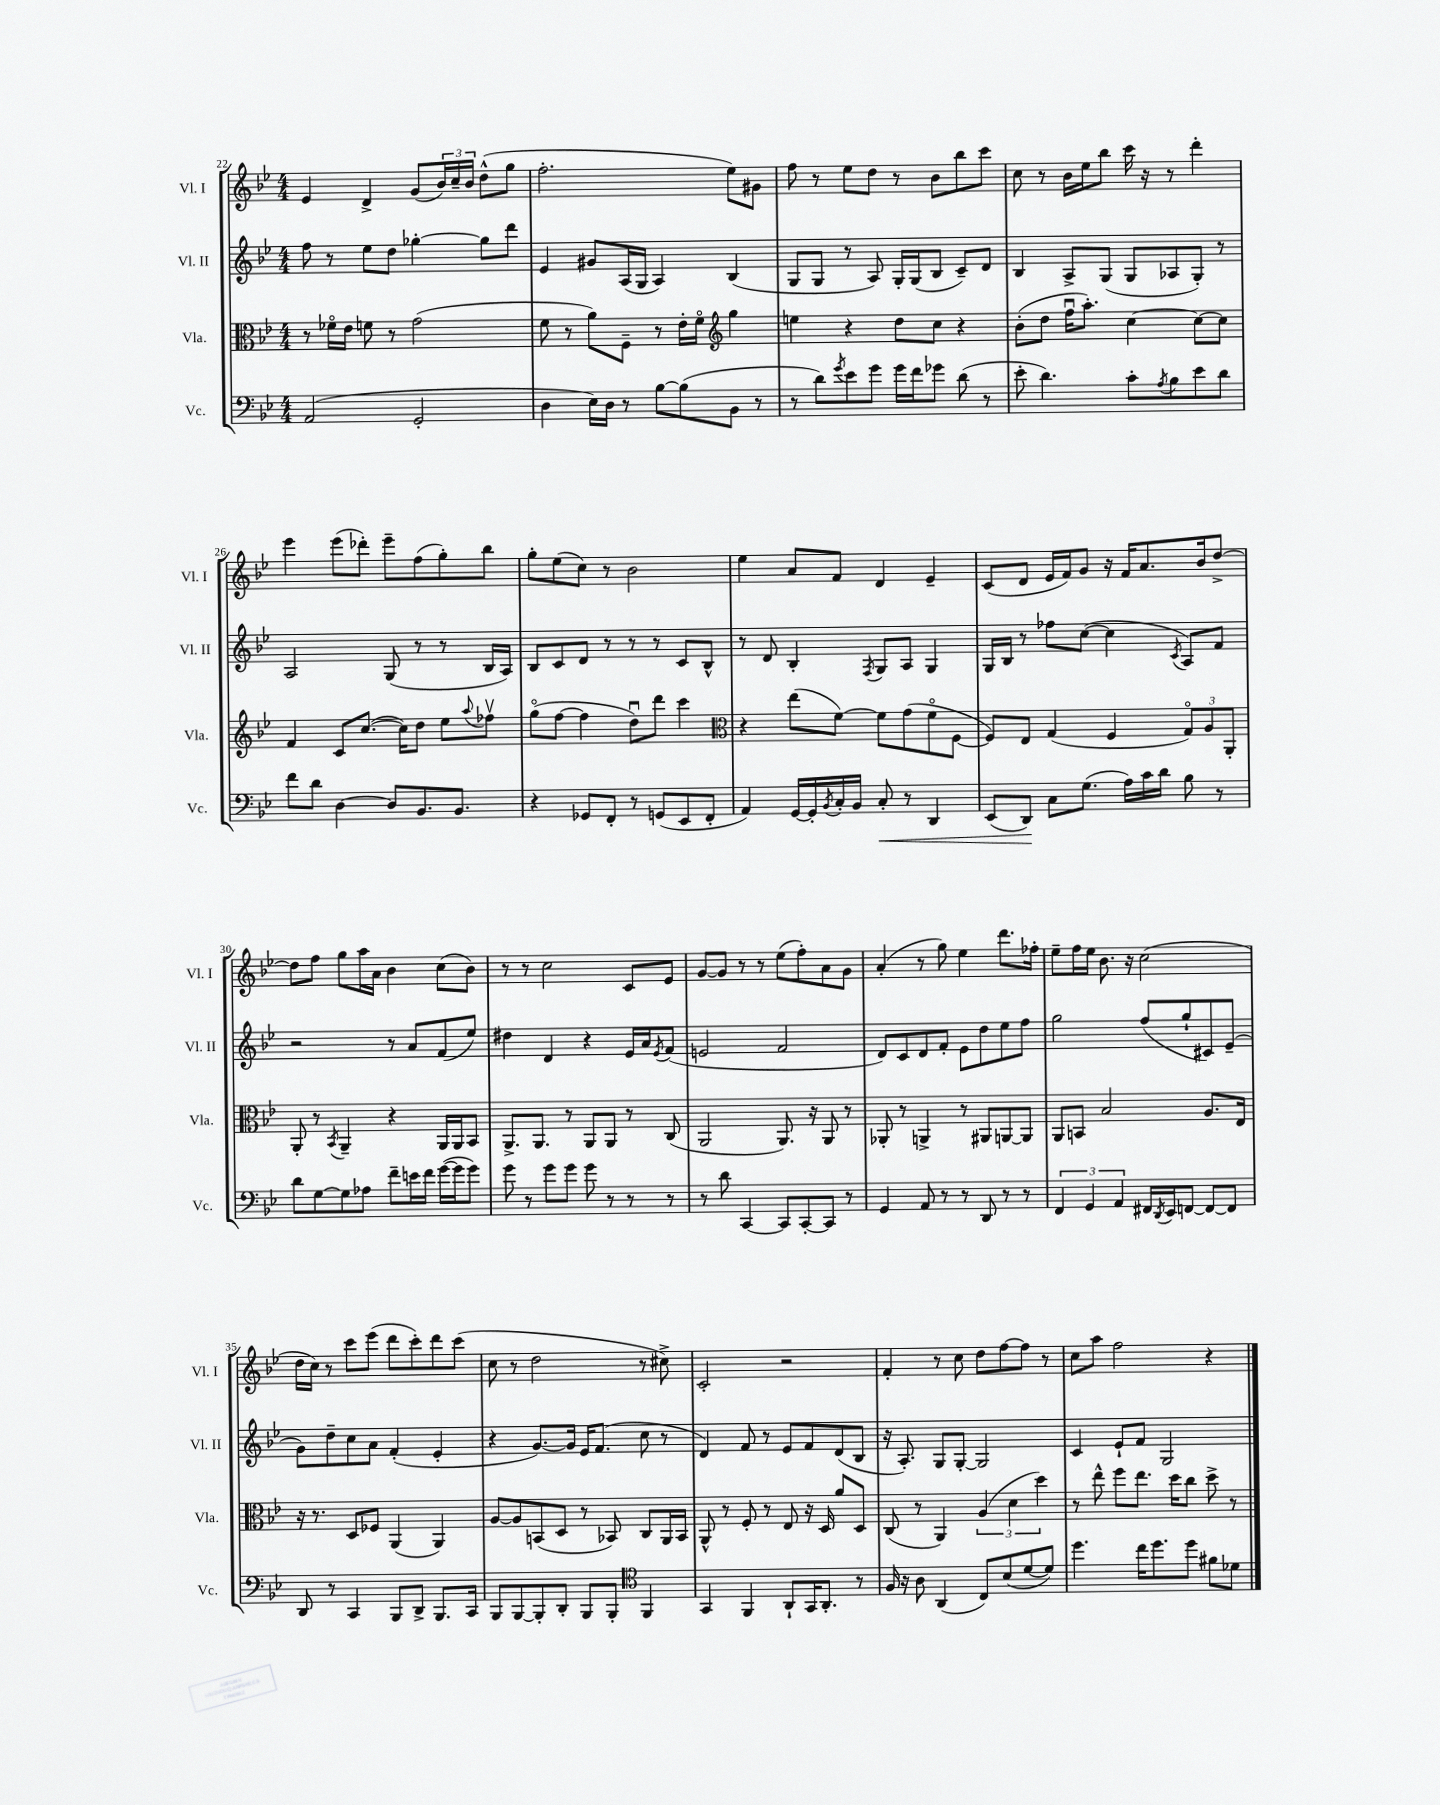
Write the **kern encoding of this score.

**kern	**kern	**kern	**kern
*staff4	*staff3	*staff2	*staff1
*clefF4	*clefC3	*clefG2	*clefG2
*k[b-e-]	*k[b-e-]	*k[b-e-]	*k[b-e-]
*M4/4	*M4/4	*M4/4	*M4/4
(2AA	8r	8ff	4e-
.	16f-o	8r	.
.	16e-	.	.
.	8f	8ee-	4d^
.	8r	8dd	.
2GG'	(2g	[4gg-'	(8g
.	.	.	24b-)
.	.	.	24cc~
.	.	.	24b-
.	.	8gg-]	(8dd^^
.	.	8ddd	8gg
=	=	=	=
4D	8f	4e-	2.ff'
.	8r	.	.
16E-)	8a)	8g#	.
16D	.	.	.
8r	8F~	(16A	.
.	.	16G	.
[8B-	8r	4A)	.
(8B-]	16e-'	.	.
.	16fo	.	.
*	*clefG2	*	*
8BB-	4gg	(4B-	8ee-)
8r	.	.	8g#
=	=	=	=
8r	4ee	8G	8ff
8d)	.	8G	8r
8qg	.	.	.
8e-	4r	8r	8ee-
8g	.	8A)	8dd
16g	8dd	16G'	8r
16f	.	(16G	.
8g-	8cc	8B-	8b-
(8d	4r	8c~)	8bb-
8r	.	8d	8ccc
=	=	=	=
8e-'	(8b-'	4B-	8cc
4.d)	8dd	.	8r
.	16ffu	8A^	16b-
.	8.aa')	.	16ee-
.	.	(8G	8bb-
8c'	[4cc	8G	16ccc
.	.	.	16r
8qA	.	.	.
8B-	.	8A-	8r
8e-	8cc_	8G')	4ddd'
8d	8cc]	8r	.
=	=	=	=
8f	4f	2A	4eee-
8d	.	.	.
[4D	8c	.	(8eee-
.	([8.cc	.	8ddd-')
8D]	.	(8G	8eee-~
.	16cc])	.	.
8.BB-	8dd	8r	(8ff
.	8ee-	8r	8gg')
8.BB-	.	.	.
.	8qqaa	.	.
.	8ff-v	16B-	8bb-
.	.	16A)	.
=	=	=	=
4r	(8ggo	8B-	8gg'
.	[8ff	8c	(8ee-
8GG-	4ff]	8d	8cc)
8FF'	.	8r	8r
8r	8ddu)	8r	2b-
(8GG	8ddd	8r	.
8EE-	4ccc	8c	.
8FF'	.	8B-^^	.
=	=	=	=
*	*clefC3	*	*
4AA)	4r	8r	4ee-
.	.	8d	.
[16GG	(8ee-	4B-'	8a
16GG']	.	.	.
8qBB-	.	.	.
16C'	[8f)	.	8f
16BB-	.	.	.
.	.	8qF	.
8C'	8f]	8G	4d
8r	(8g	8A	.
4DD	8fo	4G	4e-~
.	[8F	.	.
=	=	=	=
(8EE-	8F])	16G	(8c
.	.	16B-	.
8DD)	8E-	8r	8d
8C	(4G	8ff-	16e-
.	.	.	16f)
(8.G	.	([8cc	8g
.	4F	4cc]	16r
16A)	.	.	16f
16c	.	.	8.a
16d	.	.	.
.	.	8qc	.
8B-	12Go)	8A)	.
.	.	.	16b-
.	12A	.	.
8r	.	8f	[8dd^
.	12AA'	.	.
=	=	=	=
8d	8AA'	2r	8dd]
[8G	8r	.	8ff
.	8qBB-	.	.
8G]	4AA~	.	8gg
8A-	.	.	16aa
.	.	.	16a
8f~	4r	8r	4b-
16e	.	8a	.
16f	.	.	.
([16g	16AA	(8f	(8cc
16g]	16AA	.	.
8g)	8BB-	8ee-)	8b-)
=	=	=	=
8g	8.AA^	4dd#	8r
8r	.	.	8r
.	8.AA	.	.
8g	.	4d	2cc
8g	8r	.	.
8g	8AA	4r	.
8r	8AA	.	.
8r	8r	16e-	8c
.	.	16a	.
.	.	8qe-	.
8r	(8C	(8f	8e-
=	=	=	=
8r	2AA	2e	[8g
8d	.	.	8g]
[4CC	.	.	8r
.	.	.	8r
8CC]	8.AA)	2f	(8ee-
[8CC'	.	.	8ff')
.	16r	.	.
8CC]	8AA	.	8a
8r	8r	.	8g
=	=	=	=
4GG	8AA-'	8d)	(4a'
.	8r	8c	.
8AA	4AA^	8d	8r
8r	.	8f'	8gg)
8r	8r	8e-	4ee-
8DD	8AA#	8dd	.
8r	[8AA	8ee-	8.ddd
8r	8AA]	8ff	.
.	.	.	16ff-'
=	=	=	=
6FF	8AA	2gg	8ee-~
.	8BB	.	16ff
6GG	.	.	.
.	.	.	16ee-
.	2B-	.	8.b-
6AA	.	.	.
.	.	.	16r
16FF#	.	(8ff	(2cc
8qDD	.	.	.
16EE-	.	.	.
[8FF	.	8gg`	.
8FF_	8.A	8c#)	.
8FF]	.	(8e-~	.
.	16E-	.	.
=	=	=	=
8DD	16r	8g)	16dd
.	8.r	.	16cc)
8r	.	8dd~	8r
4CC	8D	8cc	8ccc
.	8F-	8a	(8eee-
8BBB-	(4AA	(4f'	8ddd
8DD^	.	.	8ccc')
8.BBB-	4AA)	4e-'	8ddd
.	.	.	(8ccc
16CC	.	.	.
=	=	=	=
8BBB-	[8A	4r	8cc
[8BBB-	8A]	.	8r
8BBB-']	(8BB	[8.g)	2dd
8DD'	8D	.	.
.	.	16g]	.
8BBB-	8r	16e-	.
.	.	(8.f	.
8BBB-'	8BB-)	.	.
*clefC4	*	*	*
4FF	8C	8cc	8r
.	16AA	8r	8cc#^)
.	16BB-	.	.
=	=	=	=
4GG	8AA^^	4d)	2c'
.	8r	.	.
4FF	8F'	8f	.
.	8r	8r	.
8AA`	8E-	8e-	2r
16GG	16r	8f	.
8.AA'	16D	.	.
.	8a	(8d	.
8r	8D	8B-	.
=	=	=	=
16F	(8C	16r	4f'
16r	.	8.A')	.
8A	8r	.	.
(4AA	4AA)	8G	8r
.	.	[8G'	8cc
8C)	(6A	2G]	8dd
(8B-	.	.	[8ff
.	6d	.	.
[8d	.	.	8ff]
.	6dd)	.	.
8d])	.	.	8r
=	=	=	=
4.dd	8r	4c	8cc
.	8ee-^^	.	8aa
.	8ff	8e-`	2ff
16cc	8.ee-	8f	.
8.dd	.	.	.
.	.	2G	.
.	16dd	.	.
8dd	8cc	.	.
8f#	8dd^	.	4r
8d-	8r	.	.
==	==	==	==
*-	*-	*-	*-
